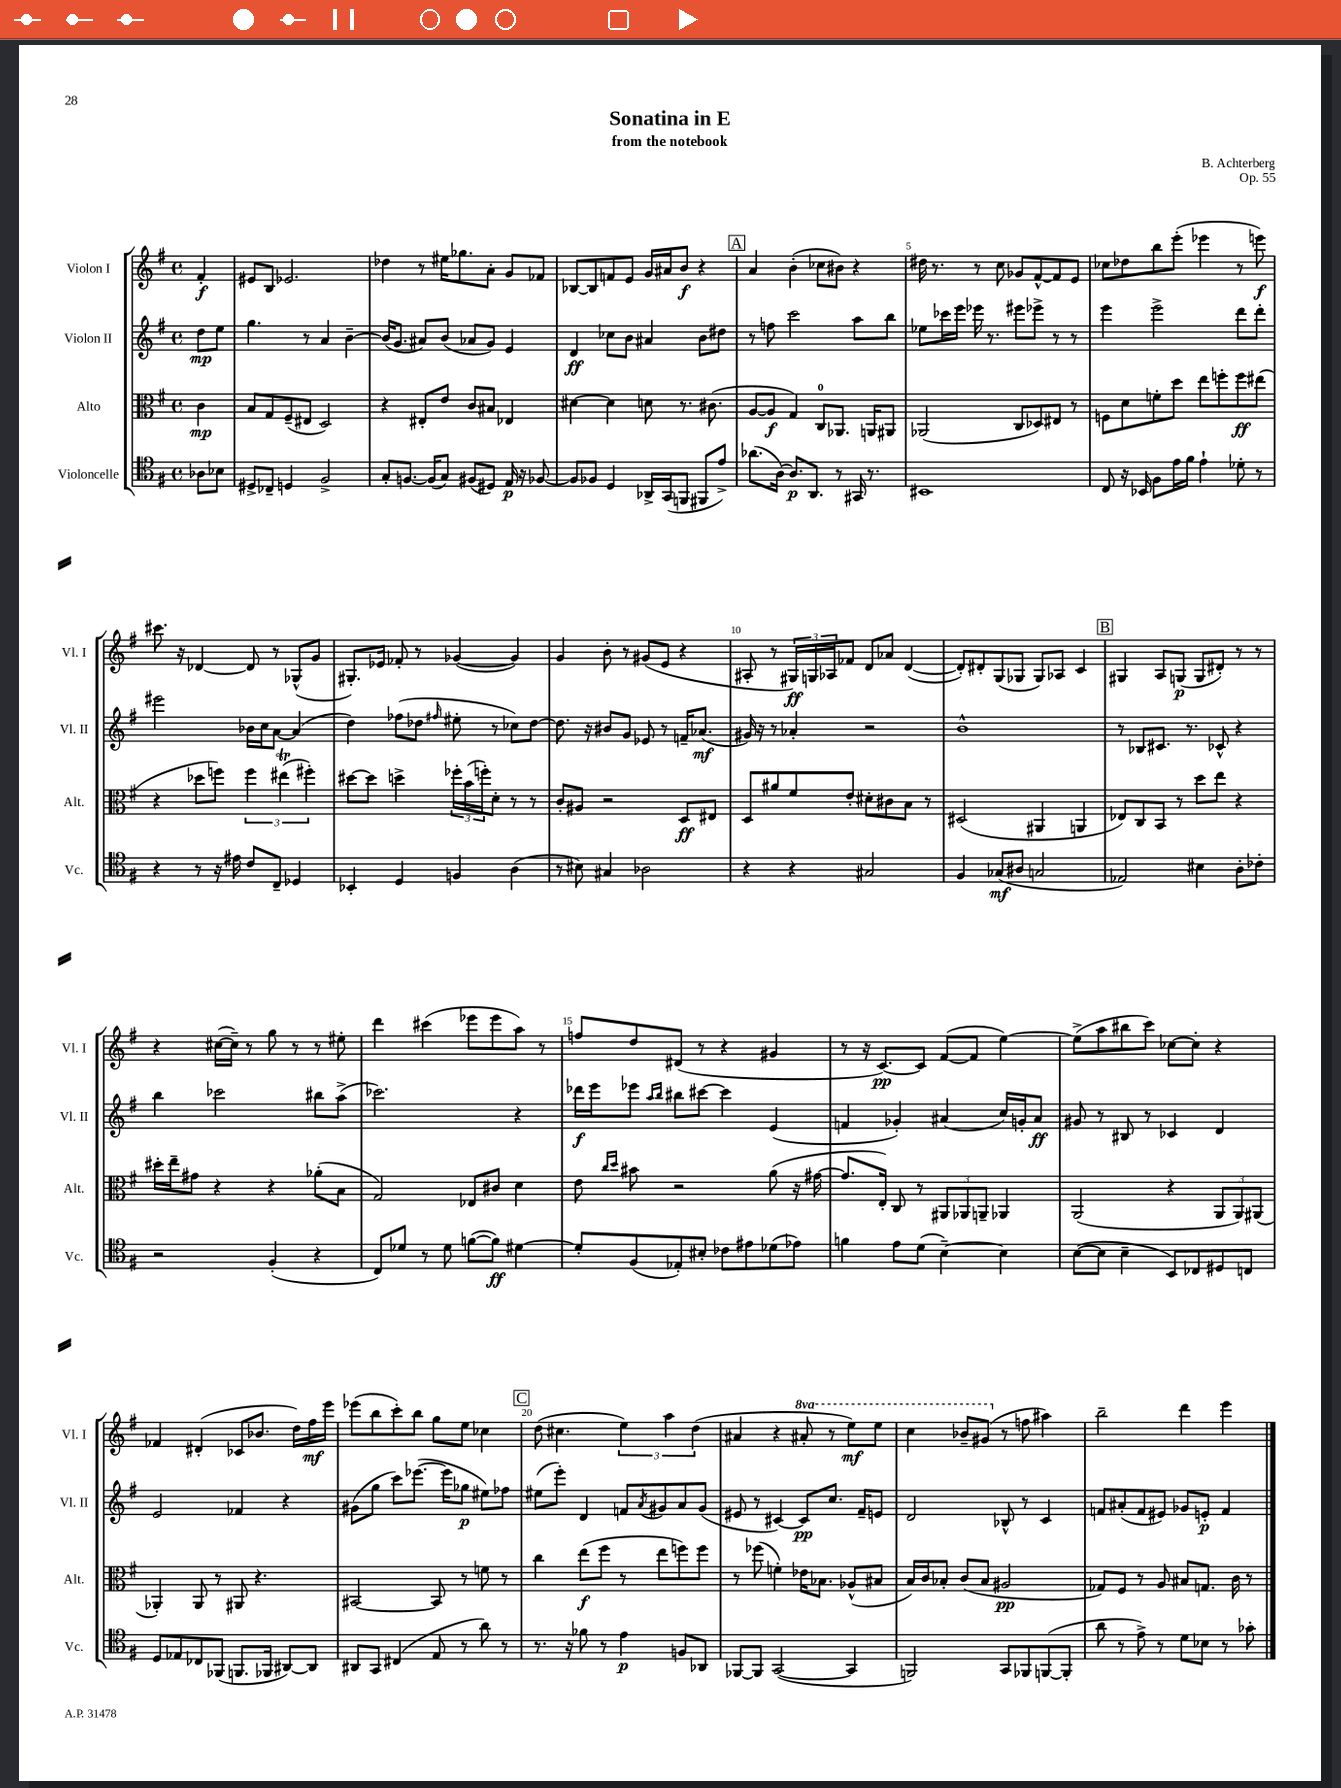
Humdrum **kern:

**kern	**kern	**kern	**kern
*staff4	*staff3	*staff2	*staff1
*clefC4	*clefC3	*clefG2	*clefG2
*k[f#]	*k[f#]	*k[f#]	*k[f#]
*M4/4	*M4/4	*M4/4	*M4/4
*met(c)	*met(c)	*met(c)	*met(c)
8A-	4c	8dd	4f#'
8B-	.	8ee	.
=	=	=	=
8D#^	8B	4.gg	8e#
8C-~	8G	.	8B
4D	(8F#~	.	2.e-
.	8E#	8r	.
2F#^	2D)	4a	.
.	.	[4b~	.
=	=	=	=
8G'	4r	(16b]	4dd-
.	.	8.g	.
[8.F	.	.	.
.	8E#'	8a#)	8r
(16F]	.	.	.
8G)	8e	(8b	16ee#
.	.	.	8.gg-
(8F#	8c	8a-	.
8D#)	8B#	8g)	8a'
16E	4E-	4e	8g
16r	.	.	.
[8F-	.	.	8f-
=	=	=	=
8F-]	[4d#	4d	[8B-
8F-	.	.	8B-]
4D	4d#]	8cc-	8f
.	.	8b	8e
16AA-^	8d	4a#	16g
(16GG	.	.	16a#
8FF	8.r	.	8b
8FF#	.	8b	4r
.	(8.c#	.	.
8e^)	.	8dd#	.
=	=	=	=
(8.a-	[8A	8r	4a
.	8A]	8ff	.
[16A)	.	.	.
8.A]	4G)	2ccc	(4b'
8.AA	.	.	.
.	8C	.	8cc-
8r	8.AA-	.	8b#)
16GG#	.	8aa	4r
8.r	16AA	.	.
.	8AA#	8bb	.
=	=	=	=
1BB#	(2AA-	8ee-	16dd#
.	.	.	8.r
.	.	16ccc-	.
.	.	16eee	.
.	.	16eee-	8r
.	.	8.r	.
.	.	.	8cc
.	8C	8eee#	8g-
.	8D-)	8eee-^	[8f#^^
.	8E#	8r	8f#]
.	8r	8r	8e
=	=	=	=
8C	8F	4eee	8cc-
16r	8d	.	8dd-
16BB-	.	.	.
8F#	8f'	2eee^	8bb
16e	8dd	.	(8eee'
16f#	.	.	.
4e`	8ee	.	4eee-
.	8ff'	.	.
8d-'	8ff	8ddd	8r
8r	(8ee#	8ddd'	8eee)
=	=	=	=
4r	4r	2eee#	8.ccc#
.	.	.	16r
8r	8dd-	.	[4d-
16r	8ff)	.	.
16e#	.	.	.
8c	6ff	16b-	8d-]
.	.	16cc	.
8C~	.	[8a	8r
.	(6ee#	.	.
4D-	.	(4a]	(8G-^^
.	6ff#')	.	.
.	.	.	8g
=	=	=	=
4BB-'	[8dd#	4dd)	8.G#')
.	8dd#]	.	.
.	.	.	16e-
4D	4dd^	(8ff-	8f-'
.	.	8dd-	8r
.	.	16qqff#	.
4F	24ff-'	8ee#'	([4g-
.	(24b	.	.
.	24ff')	.	.
.	8d'	8r	.
(4A	8r	8cc-)	4g-])
.	8r	[8dd-	.
=	=	=	=
8r	8c'	8.dd-]	4g
8B#)	8A#	.	.
.	.	16r	.
4G#	2r	8b#	8b'
.	.	8g	8r
2A-	.	8e-	(8g#
.	.	8r	8e
.	8D	16f~	4r
.	.	(8.a-	.
.	8E#	.	.
=	=	=	=
4r	8D	16g#)	8A#'
.	.	16r	.
.	8a#	8r	8r
4r	8f#	4a-'	24G#)
.	.	.	24G
.	.	.	24A-
.	8e'	.	8f-
2G#	8d#'	2r	8d
.	8c#	.	8a-
.	8B	.	([4d
.	8r	.	.
=	=	=	=
4F#	(2D#	1b^^	8d'])
.	.	.	8d#'
(8G-	.	.	(8G
8A#	.	.	8G-
2G	4AA#	.	8G-)
.	.	.	8A-
.	4AA	.	4c
=	=	=	=
2E-)	8E-)	8r	4G#
.	8C	8B-	.
.	8BB	8.c#	8A
.	8r	.	(8G
.	.	8.r	.
4B#	8dd	.	8G
.	8ee	8c-^^	8d#')
8A'	4r	4r	8r
8c-'	.	.	8r
=	=	=	=
2r	16dd#'	4bb	4r
.	16ee~	.	.
.	8g#	.	.
.	4r	2ccc-	([16cc#
.	.	.	16cc#~])
.	.	.	8r
(4F#'	4r	.	8gg
.	.	.	8r
4r	(8a-'	8bb#	8r
.	8B	(8aa^	8ee#'
=	=	=	=
8C)	2G)	2.ccc-)	4ddd
8d-	.	.	.
8r	.	.	(4ccc#
8d-	.	.	.
([8f	8E-	.	8eee-
8f])	8c#	.	8eee-
[4d#	4d	4r	8aa)
.	.	.	8r
=	=	=	=
8d#']	8e	16ddd-	8ff
.	.	16eee	.
.	16qqcc	.	.
.	16qqdd	.	.
(8F#	8b#	8eee-	8dd
.	.	16qqaa	.
.	.	16qqbb	.
8E-')	2r	8bb#	(8d#
8B#'	.	[8ccc#	8r
8c-	.	4ccc#]	4r
8e#	.	.	.
(8d-	(8a	(4e	4g#
8e-)	16r	.	.
.	[16g#	.	.
=	=	=	=
4f	8.g#]	4f	8r
.	.	.	16r
.	16E')	.	[8.c)
8e	8C	4g-')	.
(8d	8r	.	8c]
[4B~)	12AA#	(4a#	([8f#
.	12AA-	.	.
.	.	.	8f#]
.	12AA~	.	.
4B]	4AA-	16cc)	[4ee)
.	.	16g'	.
.	.	8a#	.
=	=	=	=
([8B	(2AA	8g#	(8ee^]
8B]	.	8r	8aa
4B~	.	8B#	8bb#
.	.	8r	8ccc)
8BB)	4r	4c-	[8cc-
8C-	.	.	8cc-']
8D#	12AA	4d	4r
.	12AA)	.	.
8C	.	.	.
.	(12AA#	.	.
=	=	=	=
8D	4AA-')	2e	4f-
8E-	.	.	.
8C-	8AA-	.	(4d#'
(8FF-	8r	.	.
8.FF	8AA#	4f-	8c-
.	4.r	.	8.b-
16FF-	.	.	.
[8AA#)	.	4r	.
.	.	.	16dd)
8AA#]	.	.	16ff#
.	.	.	16eee
=	=	=	=
8AA#	[2BB#	(8g#	(8eee-
8GG	.	8gg	8bb
(4C#	.	8ccc)	8ccc')
.	.	([8.eee-	8bb
8E	8BB#]	.	8gg
.	.	16eee-]	.
8r	8r	8gg-	8ee
8a)	8f	8ee#)	4cc-
8r	8r	8ff-	.
=	=	=	=
8.r	4cc	(8ee#	(8dd
.	.	8eee')	4.cc#
16r	.	.	.
8f-	(8ee	4d	.
8r	8ff#	.	.
4e	8r	8f	6ee)
.	.	8qa	.
.	8ee	8g#	.
.	.	.	6aa
8F	8ff)	8a	.
.	.	.	(6dd
8AA-	8ff	(8g#	.
=	=	=	=
[8FF-	8r	8e#	4a#
8FF-]	(8ff-	8r	.
([2GG	4f')	[4c#)	4r
.	16e-	8c#]	8aa#'
.	8.B-	.	.
.	.	8.cc	8r
4GG]	(8A-^^	.	8eee)
.	.	16f#~	.
.	8B#	8e	8eee
=	=	=	=
2FF)	16B)	2d	4ccc
.	16c	.	.
.	8B-'	.	.
.	(8c	.	8bb-~
.	8B-	.	(8gg#
8GG	2A#	8B-^^	8r
8FF-	.	8r	8ff
([8FF	.	4c	4aa#)
8FF']	.	.	.
=	=	=	=
8a	8G-)	8f	2bb~
8r	8F#	(8a#'	.
8e^)	8r	8f	.
8r	8A	8e#)	.
8d	8B#	8g-	4ddd
8B-	8.G	8e'	.
8r	.	4f	4eee
.	16c	.	.
8g-'	8r	.	.
==	==	==	==
*-	*-	*-	*-
